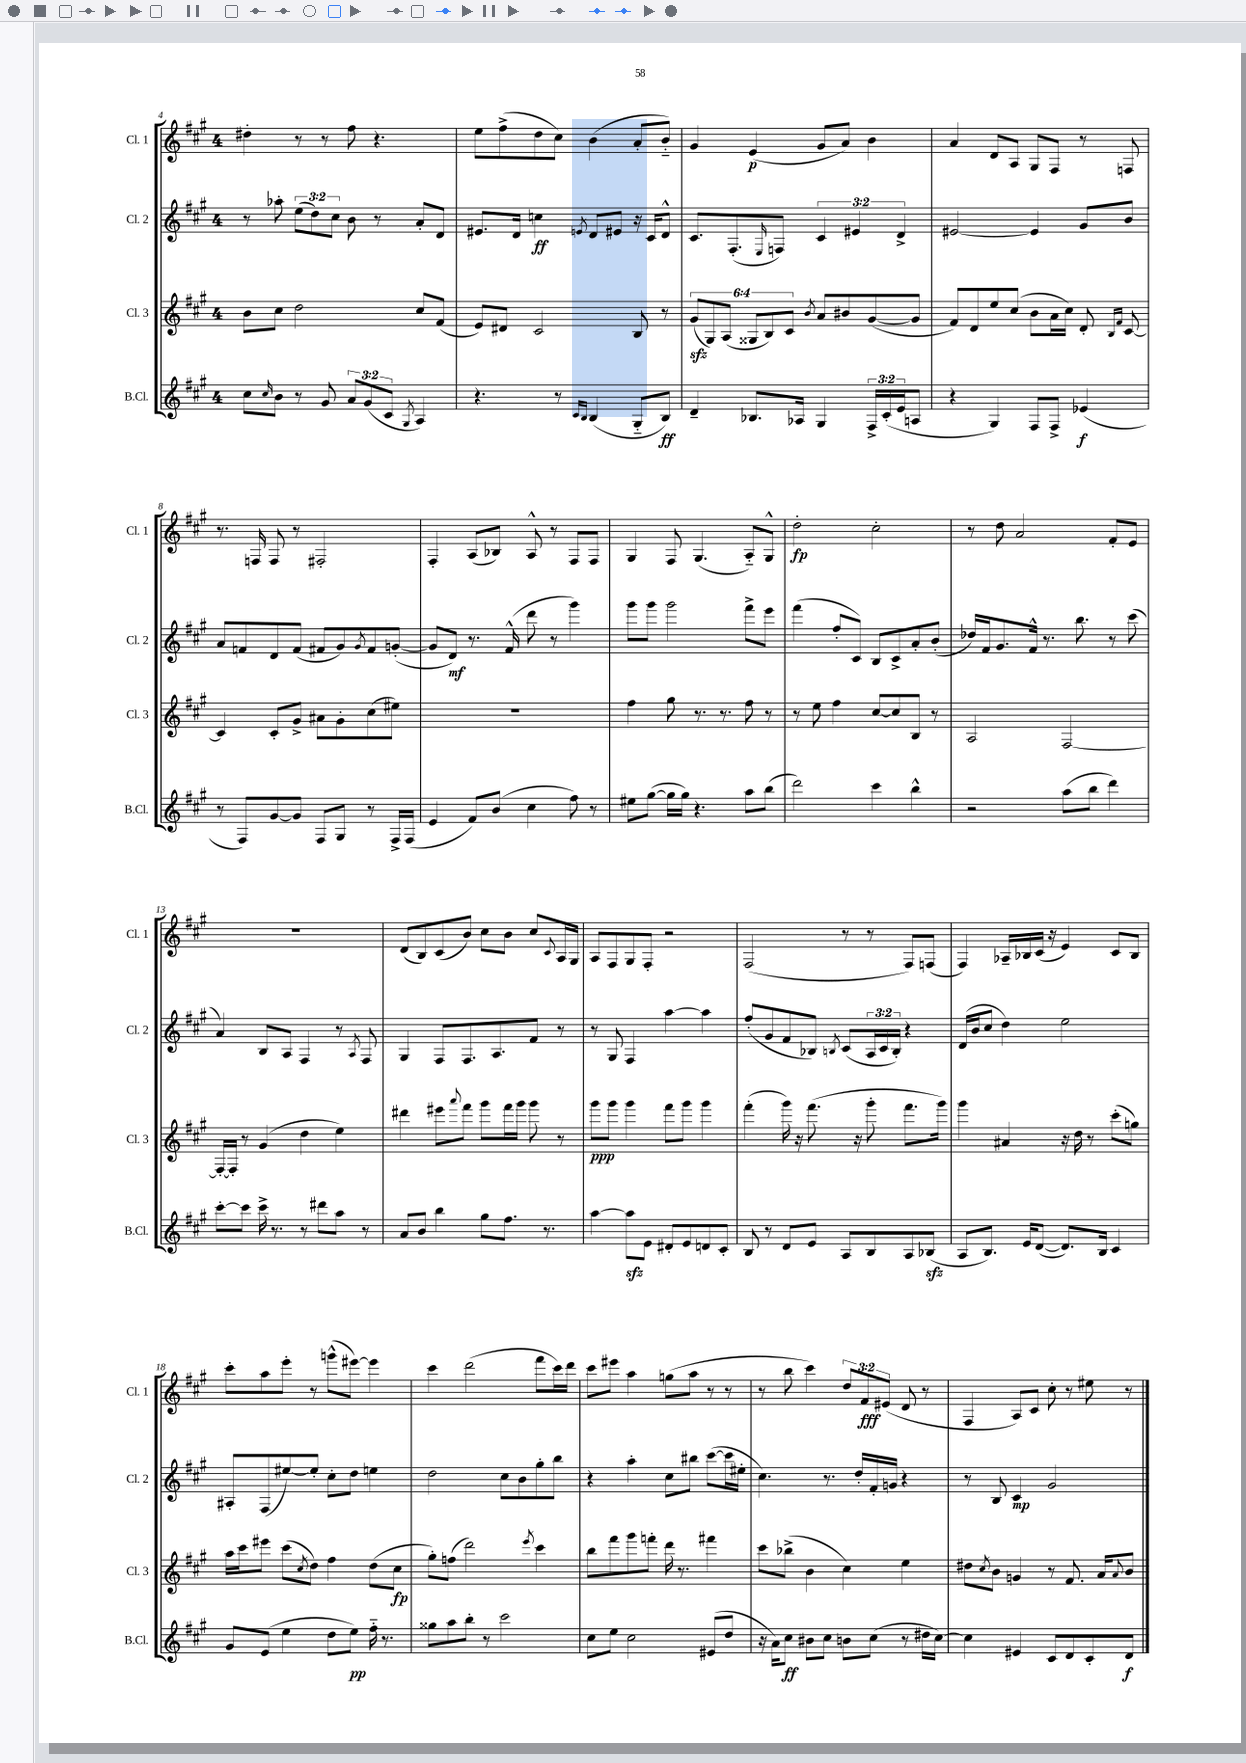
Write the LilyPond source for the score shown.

<<
\new StaffGroup <<
\new Staff = "s0" \with { instrumentName = "Cl. 1" shortInstrumentName = "Cl. 1" } {
    \clef treble \key a \major \once \override Staff.TimeSignature.style = #'single-digit \time 4/4 \override Staff.TupletNumber.text = #tuplet-number::calc-fraction-text
    dis''4-. r8 r8 fis''8 r4. |
    e''8 fis''8->( d''8 cis''8) b'4( a'8-. b'8-_) |
    gis'4 e'4\p( gis'8 a'8) b'4 |
    a'4 d'8 a8 gis8 fis8 r8 f8 |
    r8. f16 f8 r8 fis2-. |
    fis4-. a8( bes8) a8-^ r8 fis8 fis8 |
    gis4 fis8 gis4.( a8-_) gis8-^ |
    d''2-.\fp cis''2-. |
    r8 d''8 a'2 fis'8-. e'8 |
    R1 |
    d'8( b8) cis'8( b'8) cis''8 b'8 cis''8 \appoggiatura { cis'8 } a16 gis16 |
    a8 fis8 gis8 fis8-. r2 |
    fis2( r8 r8 fis8) f8( |
    fis4) aes16-- bes16 cis'16( r16 e'4) cis'8 bes8 |
    cis'''8-. a''8 e'''8-. r8 g'''8-^( eis'''8~) eis'''4 |
    cis'''4 d'''2( fis'''8 cis'''16) d'''16 |
    cis'''8 eis'''8 a''4 g''8( a''8 r8 r8 |
    r8 b''8 cis'''4) \tuplet 3/2 { d''8 fis'8\fff eis'8( } d'8 r8 |
    fis4 a8) cis'8 cis''8-. r8 eis''8 r8 \bar "|." |
}
\new Staff = "s1" \with { instrumentName = "Cl. 2" shortInstrumentName = "Cl. 2" } {
    \clef treble \key a \major \once \override Staff.TimeSignature.style = #'single-digit \time 4/4 \override Staff.TupletNumber.text = #tuplet-number::calc-fraction-text
    r8 aes''8-. \tuplet 3/2 { e''8( d''8) cis''8 } b'8 r8 a'8-. d'8 |
    eis'8. d'16 c''4\ff \acciaccatura { e'8 } d'8 eis'8 r16 cis'16 d'8-^ |
    cis'8. fis8.-.( \grace { e16 } f8) \tuplet 3/2 { cis'4 eis'4 d'4-> } |
    eis'2~ eis'4 gis'8 b'8 |
    a'8 f'8 d'8 f'8( fis'8 gis'8) \acciaccatura { gis'8 } fis'8 g'8~-.( |
    g'8 d'8\mf) r8. fis'16-^( d'''8 r8 gis'''4) |
    gis'''8 gis'''8 gis'''2 fis'''8-> e'''8 |
    fis'''4( fis''8-. cis'8) b8 cis'8-> a'8-. b'8-.( |
    des''16) fis'16 gis'8. fis'16-^ r8. b''8. r8 cis'''8( |
    a'4) b8 a8 fis4 r8 \acciaccatura { a8 } fis8 |
    gis4 fis8 fis8. a8. fis'8 r8 |
    r8 gis8 fis4 a''4~ a''4 |
    fis''8-.( gis'8 fis'8 bes8) \acciaccatura { b8 } cis'8( \tuplet 3/2 { a16 cis'16 b16-.) } r4 |
    d'16( b'16 cis''8 d''4) e''2 |
    ais8-. fis8( eis''8~) eis''8-. cis''8-. d''8 e''4 |
    d''2 cis''8 b'8 gis''8-. b''8 |
    r4 a''4-. cis''8 bis''8 cis'''8~( cis'''16 eis''16-. |
    cis''4.) r8. d''16-. fis'16-. g'16 r4 |
    r8 b8 cis'4\mp gis'2 \bar "|." |
}
\new Staff = "s2" \with { instrumentName = "Cl. 3" shortInstrumentName = "Cl. 3" } {
    \clef treble \key a \major \once \override Staff.TimeSignature.style = #'single-digit \time 4/4 \override Staff.TupletNumber.text = #tuplet-number::calc-fraction-text
    b'8 cis''8 d''2 cis''8 fis'8( |
    e'8) dis'8 cis'2 b8 r8 |
    \tuplet 6/4 { gis'8\sfz( gis8) a8( gisis8 b8) cis'8 } \acciaccatura { b'8 } a'8 bis'8 gis'8~( gis'8 |
    fis'8) d'8 e''8 cis''8( b'8 a'16 cis''16) d'8-. \grace { b16 fis'16 } cis'8~ |
    cis'4 cis'8-. gis'8-> ais'8 gis'8-. cis''8( eis''8) |
    R1 |
    fis''4 gis''8 r8. r8. fis''8 r8 |
    r8 e''8 fis''4 cis''8~ cis''8 b8 r8 |
    a2 fis2~ |
    fis16~-. fis16-. r8 gis'4( d''4 e''4) |
    dis'''4 eis'''8 \appoggiatura { a'''8 } fis'''8 gis'''8 fis'''16 gis'''16 gis'''8 r8 |
    gis'''8\ppp gis'''8 gis'''4 fis'''8 gis'''8 gis'''4 |
    fis'''4-.( gis'''16) r16 fis'''8.( r16 gis'''8-. fis'''8. gis'''16) |
    gis'''4 ais'4 r16 d''16 r8 cis'''8-.( g''8) |
    a''16 cis'''16 eis'''8 cis'''8( \acciaccatura { cis''8 } d''8) fis''4 d''8( cis''8\fp |
    gis''8-.) f''8( d'''2) \acciaccatura { e'''8 } cis'''4 |
    b''8 fis'''8 gis'''8 f'''8-. d'''16 r8. fis'''4 |
    cis'''8 bes''8->( b'4 cis''4) e''4 |
    dis''8 \acciaccatura { cis''8 } b'8 g'4 r8 fis'8. a'16 \appoggiatura { a'8 } b'8 \bar "|." |
}
\new Staff = "s3" \with { instrumentName = "B.Cl." shortInstrumentName = "B.Cl." } {
    \clef treble \key a \major \once \override Staff.TimeSignature.style = #'single-digit \time 4/4 \override Staff.TupletNumber.text = #tuplet-number::calc-fraction-text
    cis''8 \grace { cis''16 } b'8 r8 gis'8 \tuplet 3/2 { a'8 gis'8( cis'8 } \acciaccatura { gis8 } a4) |
    r4. r8 \grace { cis'16 b16 } b4( gis8-_ b8\ff) |
    d'4-- bes8. aes16 gis4 \tuplet 3/2 { fis16-> cis'16-.( e'16 } a8 |
    r4 gis4) fis8 fis8-> ees'4\f( |
    r8 fis8) gis'8~ gis'8 fis8 gis8 r8 fis16-> fis16( |
    e'4 fis'8) b'8( cis''4 fis''8) r8 |
    eis''8 gis''8~( gis''16 gis''16) r4. a''8 b''8( |
    d'''2) cis'''4 b''4-^ |
    r2 a''8( b''8 d'''4) |
    cis'''8~-. cis'''8 cis'''16-> r8. r8 dis'''8 a''8 r8 |
    a'8 b'8 b''4 gis''8 fis''8. r8. |
    a''4~ a''8\sfz e'8 dis'8-. e'8 d'8 cis'8-. |
    b8 r8 d'8 e'8 a8 b8 a8 bes8\sfz( |
    a8 b8.) e'16 d'8~( d'8.) b16 cis'4 |
    gis'8 e'8( e''4 d''8 e''8\pp) fis''16-_ r8. |
    gisis''8 a''8 b''8-. r8 cis'''2 |
    cis''8 e''8 cis''2 eis'8( d''8 |
    r16 a'16) cis''8\ff bis'8 cis''8 b'8 cis''8( r8 dis''16 cis''16~) |
    cis''4 eis'4 cis'8 d'8 cis'8-. d'8\f \bar "|." |
}
>>
>>
\layout { \context { \Score currentBarNumber = #4 } }
